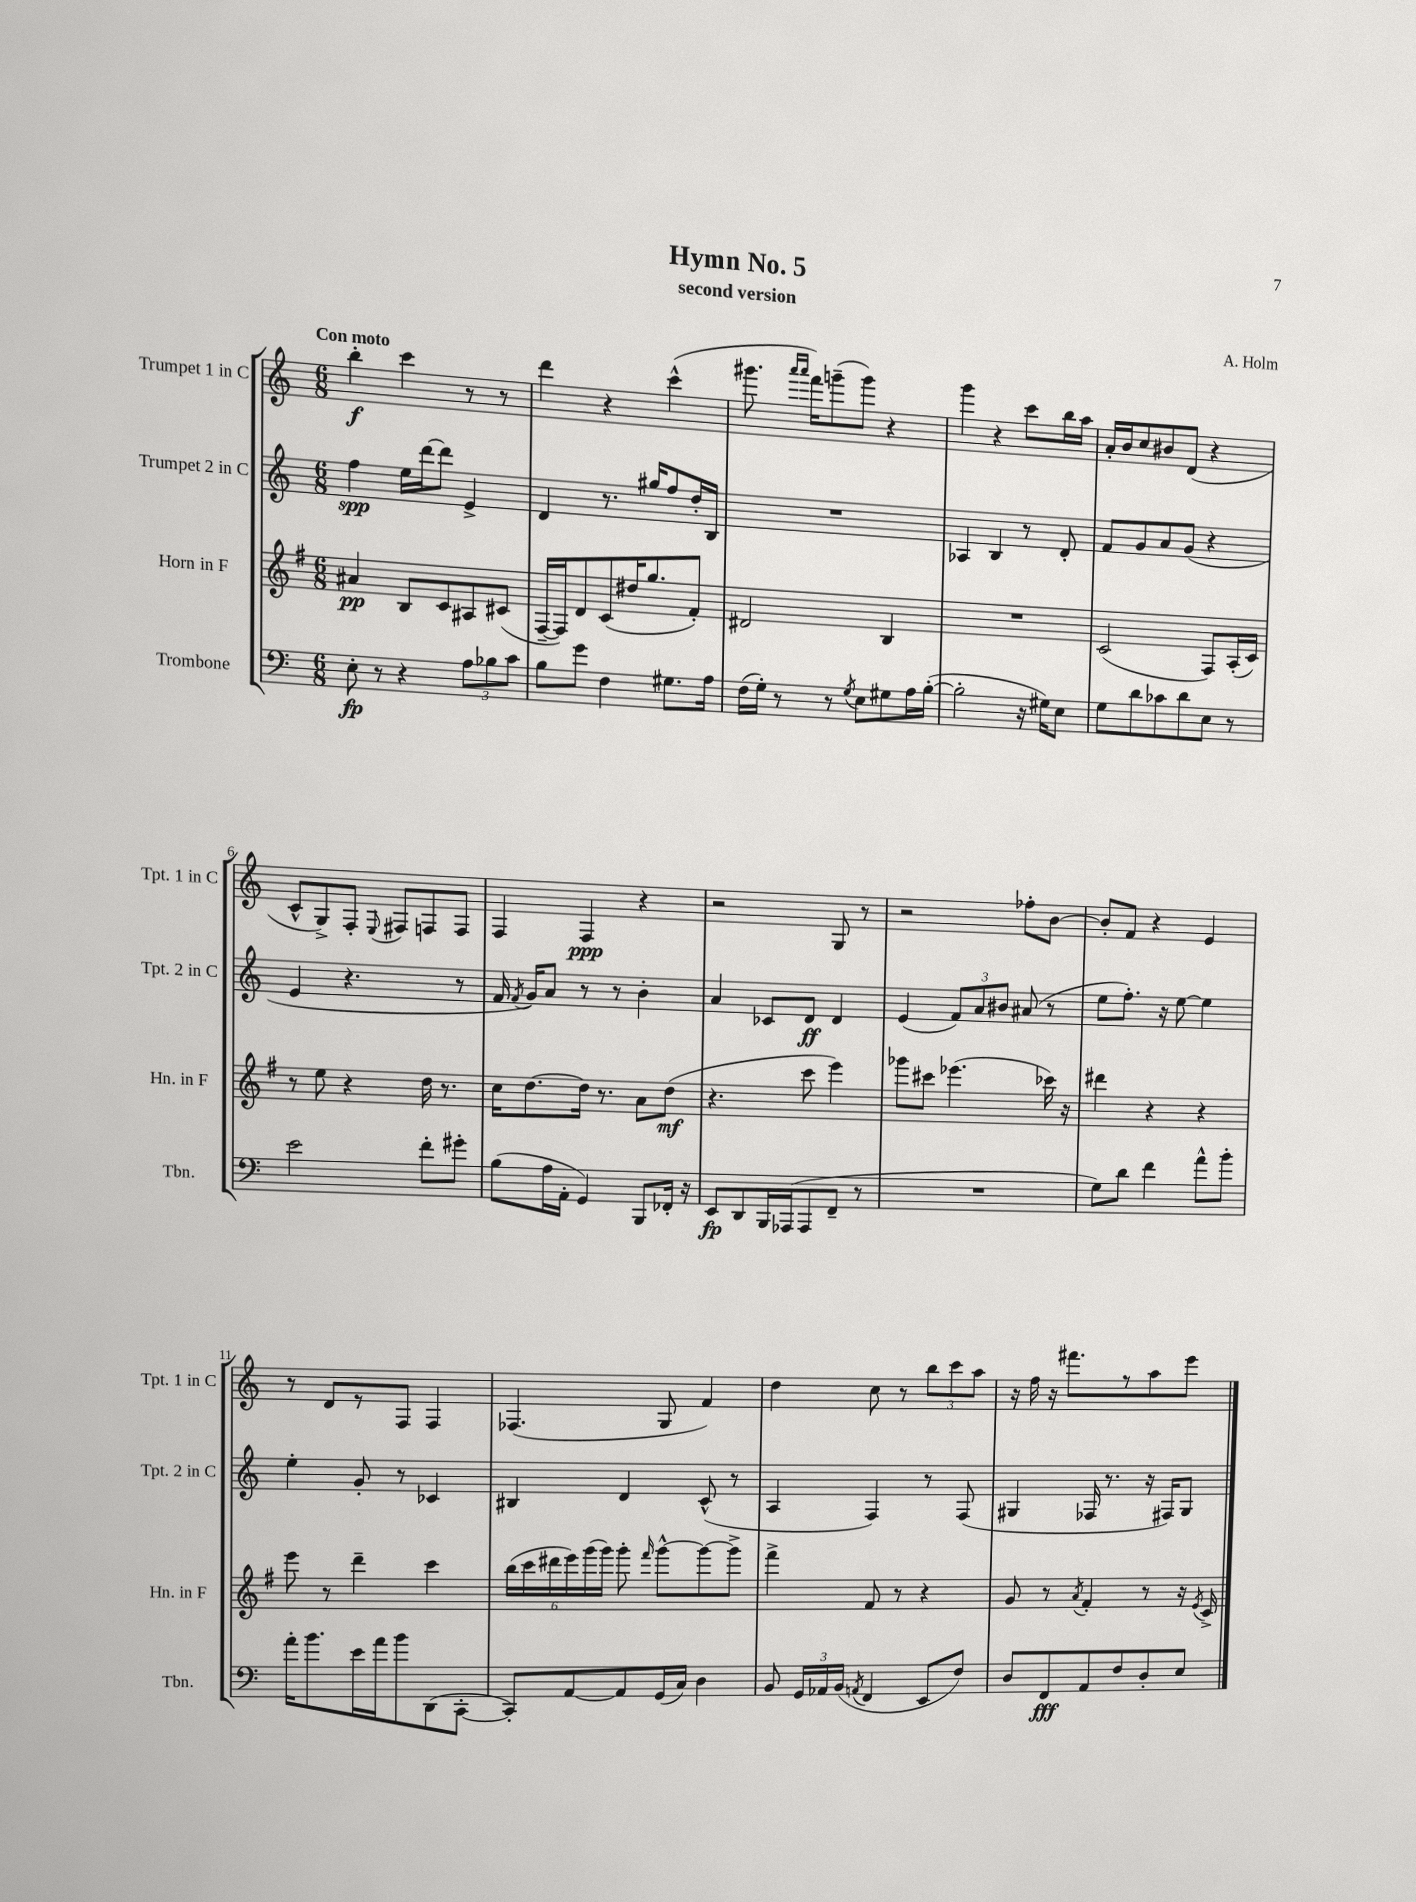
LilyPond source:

\header { title = "Hymn No. 5" composer = "A. Holm" subtitle = "second version" }
<<
\new StaffGroup <<
\new Staff = "s0" \with { instrumentName = "Trumpet 1 in C" shortInstrumentName = "Tpt. 1 in C" } {
    \clef treble \key c \major \numericTimeSignature \time 6/8 \tempo "Con moto"
    \autoBeamOff b''4-.\f c'''4 r8 r8 |
    d'''4 r4 c'''4-^( |
    gis'''8. \grace { a'''16[ a'''16] } f'''16[) g'''8--( g'''8]) r4 |
    g'''4 r4 c'''8[ b''16 a''16] |
    a'16[-. b'16 c''8 bis'8 d'8]( r4 |
    c'8[-^ g8->) f8]-. \appoggiatura { e8 } fis8[ f8 f8] |
    f4 f4\ppp r4 |
    r2 g8 r8 |
    r2 fes''8[-. b'8]~ |
    b'8[-. f'8] r4 e'4 |
    r8 d'8[ r8 f8] f4 |
    fes4.( g8 f'4) |
    d''4 c''8 r8 \tuplet 3/2 { b''8[ c'''8 a''8] } |
    r16 f''16 r16 fis'''8.[ r8 a''8 e'''8] \bar "|." |
}
\new Staff = "s1" \with { instrumentName = "Trumpet 2 in C" shortInstrumentName = "Tpt. 2 in C" } {
    \clef treble \key c \major \numericTimeSignature \time 6/8
    \autoBeamOff f''4\spp e''16[ d'''16~ d'''8] e'4-> |
    d'4 r8. gis''16[ f''8 d''16-. b16] |
    R2. |
    aes4 b4 r8 d'8-. |
    f'8[ g'8 a'8 g'8]( r4 |
    e'4 r4. r8 |
    f'16 \acciaccatura { f'8 } g'16[) a'8] r8 r8 b'4-. |
    a'4 ces'8[ d'8]\ff d'4 |
    e'4( \tuplet 3/2 { f'8[) a'8 bis'8] } ais'8( r8 |
    e''8[ f''8.]-.) r16 e''8~ e''4 |
    e''4-. g'8-. r8 ces'4 |
    bis4 d'4 c'8-^( r8 |
    a4 f4) r8 f8( |
    gis4 fes16 r8. r16 fis16[) gis8] \bar "|." |
}
\new Staff = "s2" \with { instrumentName = "Horn in F" shortInstrumentName = "Hn. in F" } {
    \clef treble \key g \major \numericTimeSignature \time 6/8
    \autoBeamOff ais'4\pp b8[ c'8 ais8 cis'8]( |
    fis16[~-- fis16) d'8 c'8( dis''16 g''8. fis'8]-.) |
    dis'2 b4 |
    R2. |
    c'2( fis8[) a16-.( c'16]) |
    r8 e''8 r4 d''16 r8. |
    c''16[ d''8.~ d''16] r8. a'8[ d''8]\mf( |
    r4. c'''8 e'''4) |
    ges'''8[ cis'''8] ees'''4.( ces'''16) r16 |
    dis'''4 r4 r4 |
    e'''8 r8 d'''4-- c'''4 |
    \tuplet 6/4 { b''16[( c'''16 dis'''16 e'''16) g'''16( g'''16]) } g'''8-. \grace { fis'''16 } g'''8[~-^ g'''8~ g'''8]-> |
    fis'''4-> fis'8 r8 r4 |
    g'8 r8 \acciaccatura { a'8 } fis'4-. r8 r16 \acciaccatura { e'8 } c'16-> \bar "|." |
}
\new Staff = "s3" \with { instrumentName = "Trombone" shortInstrumentName = "Tbn." } {
    \clef bass \key c \major \numericTimeSignature \time 6/8
    \autoBeamOff e8-.\fp r8 r4 \tuplet 3/2 { a8[ bes8 c'8] } |
    b8[ g'8] f4 gis8.[ a16] |
    f16[( g16]-.) r8 r8 \acciaccatura { g8 } e8[ gis8 a16 b16]~-.( |
    b2-. r16 gis16[) e8] |
    g8[ d'8 ces'8 d'8 e8] r8 |
    e'2 f'8[-. gis'8]-. |
    b8[( a16 a,16]-. g,4) b,,8[ fes,16]-. r16 |
    e,8[\fp d,8 b,,16 aes,,16( aes,,8 f,8]-- r8 |
    R2. |
    g8[) d'8] f'4 a'8[-^ b'8]-. |
    a'16[-. b'8. e'16 a'16 b'8 d,8( c,8]~-. |
    c,8[-.) a,8~ a,8 g,16( c16]) d4 |
    b,8 \tuplet 3/2 { g,16[ aes,16 b,16]( } \acciaccatura { a,8 } f,4 e,8[ f8]) |
    d8[ f,8\fff a,8 f8 d8-. e8] \bar "|." |
}
>>
>>
